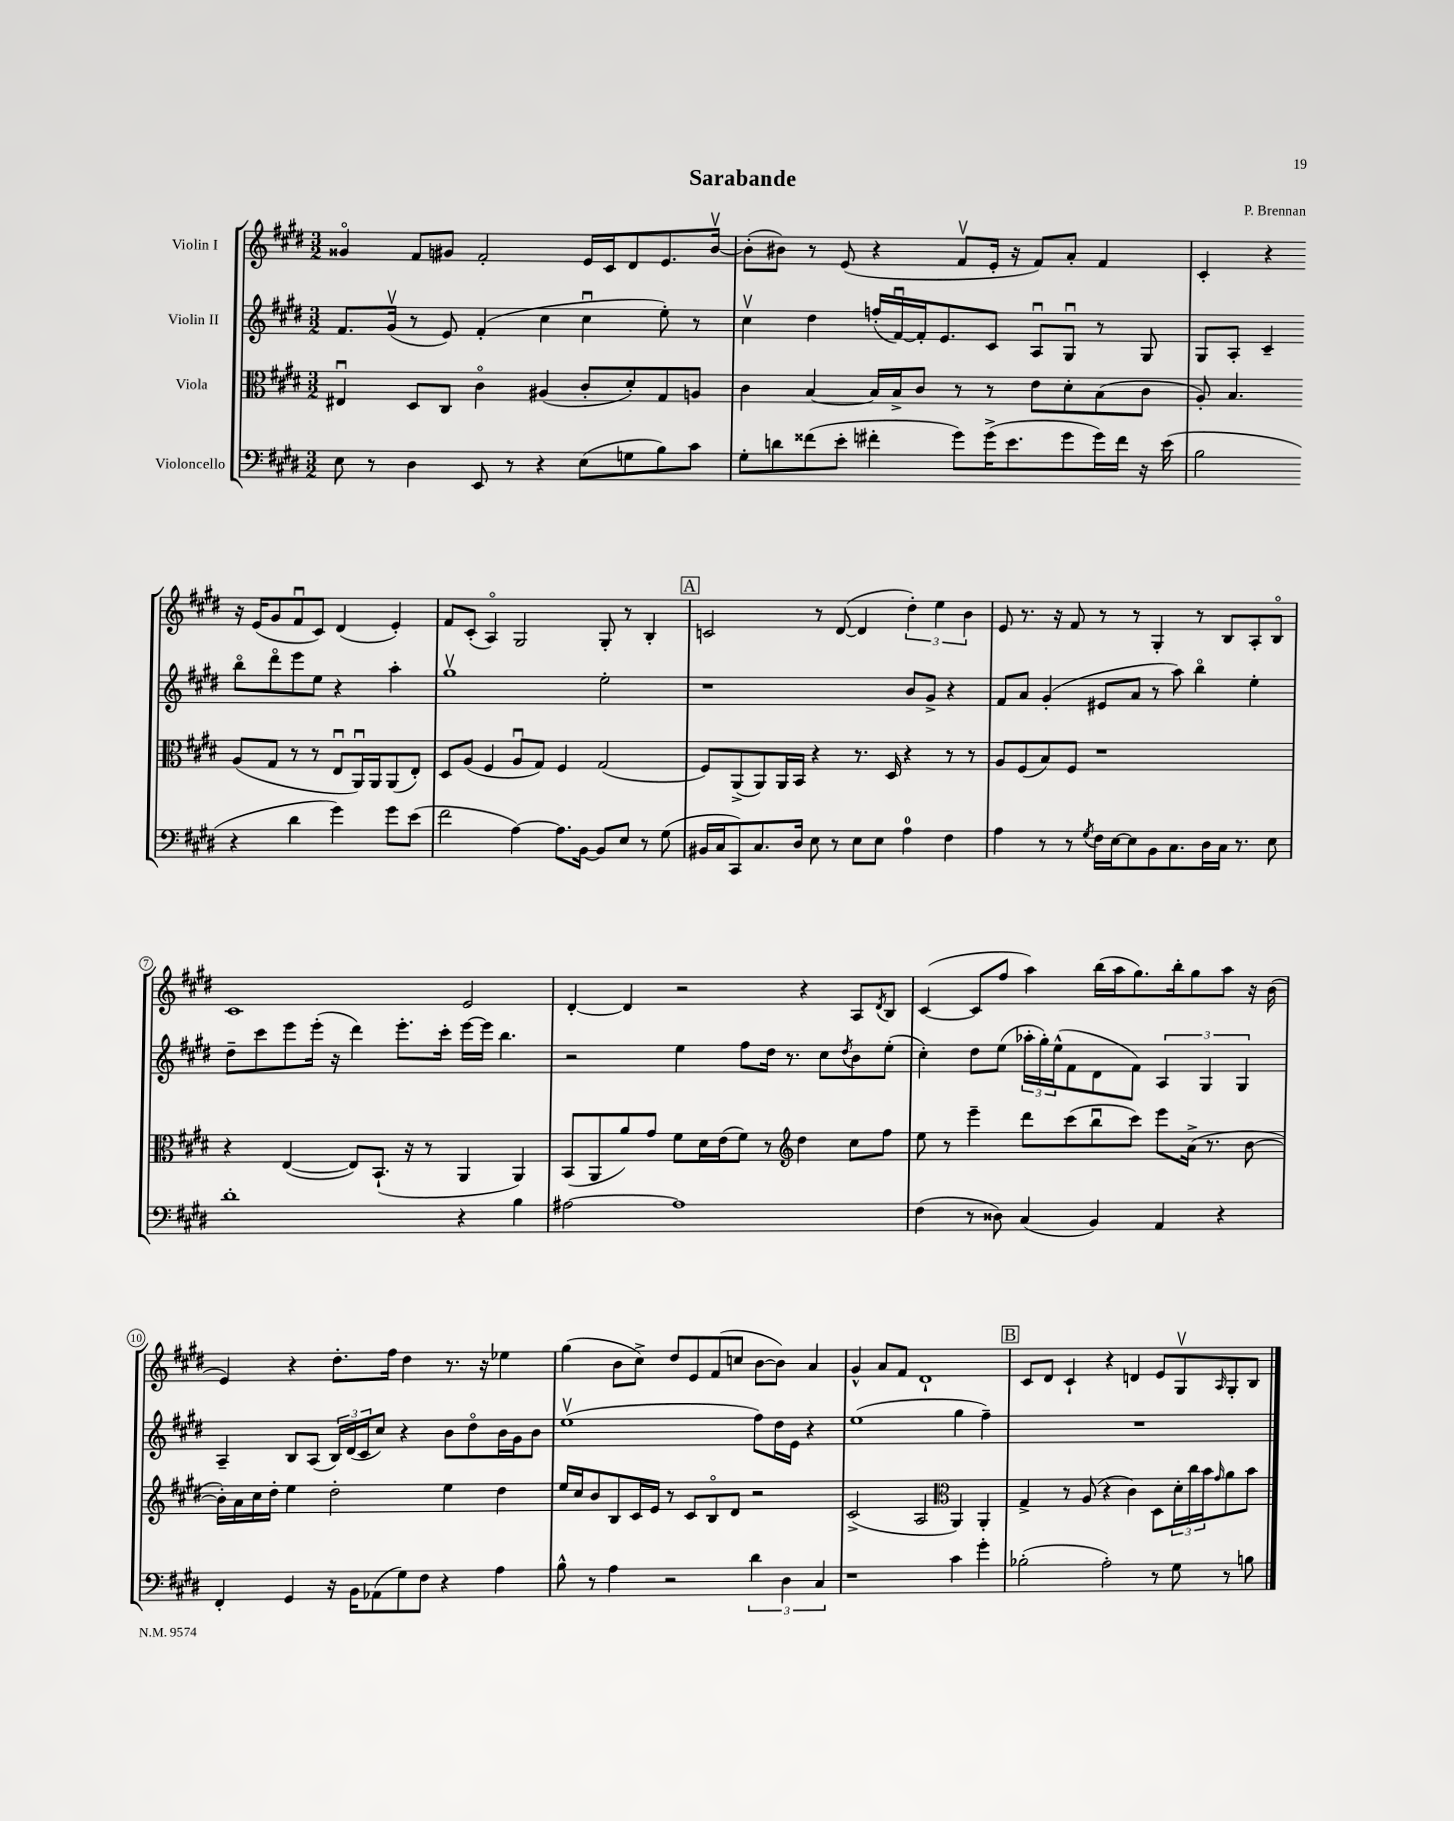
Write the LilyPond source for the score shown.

\header { title = "Sarabande" composer = "P. Brennan" }
<<
\new StaffGroup <<
\new Staff = "s0" \with { instrumentName = "Violin I" } {
    \clef treble \key e \major \numericTimeSignature \time 3/2
    gisis'4\flageolet fis'8 gis'8 fis'2-. e'16 cis'16 dis'8 e'8. b'16~\upbow |
    b'8-.( bis'8) r8 e'8( r4 fis'8\upbow e'16-. r16 fis'8) a'8-. fis'4 |
    cis'4-. r4 r16 e'16( gis'8 fis'8\downbow cis'8) dis'4( e'4-.) |
    fis'8 cis'8-.( a4\flageolet) gis2 gis8-. r8 b4-. |
    \mark \markup { \box "A" } c'2 r8 dis'8~( dis'4 \tuplet 3/2 { dis''4-.) e''4 b'4 } |
    e'8 r8. r16 fis'8 r8 r8 gis4-. r8 b8 a8-. b8\flageolet |
    cis'1 e'2 |
    dis'4~-. dis'4 r2 r4 a8 \acciaccatura { dis'8 } b8 |
    cis'4~( cis'8 fis''8 a''4) b''16( a''16 gis''8.) b''16-. gis''8 a''8 r16 b'16( |
    e'4) r4 dis''8.-. fis''16 dis''4 r8. r16 ees''4 |
    gis''4( b'8 cis''8->) dis''8 e'8 fis'8( c''8 b'8~ b'8) a'4 |
    gis'4-^ a'8 fis'8 dis'1-! |
    \mark \markup { \box "B" } cis'8 dis'8 cis'4-! r4 d'4 e'8 gis8\upbow \grace { a16 } gis8-. b8 \bar "|." |
}
\new Staff = "s1" \with { instrumentName = "Violin II" } {
    \clef treble \key e \major \numericTimeSignature \time 3/2
    fis'8. gis'16\upbow( r8 e'8) fis'4-.( cis''4 cis''4\downbow e''8-.) r8 |
    cis''4\upbow dis''4 f''16-.( fis'16~\downbow) fis'16-. e'8. cis'8 a8\downbow gis8\downbow r8 gis8 |
    gis8 a8-. cis'4-- b''8\flageolet dis'''8\flageolet e'''8 e''8 r4 a''4-. |
    gis''1\upbow e''2-. |
    \mark \markup { \box "A" } r1 b'8 gis'8-> r4 |
    fis'8 a'8 gis'4-.( eis'8 a'8 r8 a''8) b''4\flageolet e''4-. |
    dis''8-- cis'''8 e'''8 e'''16-.( r16 dis'''4) e'''8.-. cis'''16-. e'''16~ e'''16 b''4. |
    r2 e''4 fis''8 dis''16 r8. cis''8 \acciaccatura { dis''8 } b'8 e''8-.( |
    cis''4-.) dis''8 e''8( \tuplet 3/2 { aes''16-. gis''16-.) e''16-^( } fis'8 dis'8 fis'8) \tuplet 3/2 { a4 gis4 gis4 } |
    a4-- b8 a8( \tuplet 3/2 { b16) dis'16( cis'16 } cis''8) r4 b'8 dis''8\flageolet b'16 gis'16 b'8 |
    e''1\upbow( fis''8) dis''16 e'16 r4 |
    e''1( gis''4 fis''4--) |
    \mark \markup { \box "B" } R1. \bar "|." |
}
\new Staff = "s2" \with { instrumentName = "Viola" } {
    \clef alto \key e \major \numericTimeSignature \time 3/2
    eis4\downbow dis8 cis8 cis'4\flageolet ais4( cis'8-. dis'8-.) gis8 a8 |
    cis'4 b4~ b16 b16-> cis'8 r8 r8 e'8 dis'8-. b8( cis'8 |
    a8-.) b4. a8( gis8 r8 r8 e8\downbow a,16\downbow) a,16 a,8( e8-.) |
    dis8 a8( fis4 a8\downbow gis8) fis4 gis2( |
    \mark \markup { \box "A" } fis8) a,8->( a,8) a,16 b,16 r4 r8. dis16 r4 r8 r8 |
    a8 fis8( b8) fis8 r1 |
    r4 e4~( e8) b,8.-!( r16 r8 a,4 a,4) |
    b,8( a,8 a'8) gis'8 fis'8 dis'16 e'16( fis'8) r8 \clef treble dis''4 cis''8 fis''8 |
    e''8 r8 e'''4-- dis'''8 cis'''8( b''8\downbow cis'''8) e'''8 a'16->( r8. b'8~ |
    b'16-.) a'16 cis''16 dis''16-. e''4 dis''2-. e''4 dis''4 |
    e''16 cis''16 b'8 b8 cis'16 e'16 r8 cis'8 b8\flageolet dis'8 r2 |
    cis'2->( a2 \clef alto a,4) a,4-. |
    \mark \markup { \box "B" } gis4-> r8 a8( r4 cis'4) dis8 \tuplet 3/2 { dis'16-. cis''16 b'16 } \grace { gis'16 } a'8 b'8 \bar "|." |
}
\new Staff = "s3" \with { instrumentName = "Violoncello" } {
    \clef bass \key e \major \numericTimeSignature \time 3/2
    e8 r8 dis4 e,8 r8 r4 e8( g8 b8) cis'8 |
    gis8-. d'8 fisis'8( e'8-. fis'4-. gis'8) gis'16->( e'8. gis'8 gis'16) fis'16 r16 e'16( |
    b2 r4 dis'4 gis'4) gis'8 e'8( |
    fis'2 a4~) a8. b,16~ b,8 e8 r8 gis8( |
    \mark \markup { \box "A" } bis,16 cis16 cis,8) cis8. dis16 e8 r8 e8 e8 a4-0 fis4 |
    a4 r8 r8 \acciaccatura { gis8 } fis16 e16~ e8 b,8 cis8. dis16 cis16 r8. e8 |
    dis'1-. r4 b4 |
    ais2~ ais1 |
    fis4( r8 disis8) cis4( b,4) a,4 r4 |
    fis,4-. gis,4 r16 b,16 aes,8( gis8) fis8 r4 a4 |
    b8-^ r8 a4 r2 \tuplet 3/2 { dis'4 dis4 cis4 } |
    r1 cis'4 gis'4-. |
    \mark \markup { \box "B" } bes2-.( a2-.) r8 gis8 r8 b8 \bar "|." |
}
>>
>>
\layout { \context { \Score \override BarNumber.stencil = #(make-stencil-circler 0.1 0.3 ly:text-interface::print) } }
